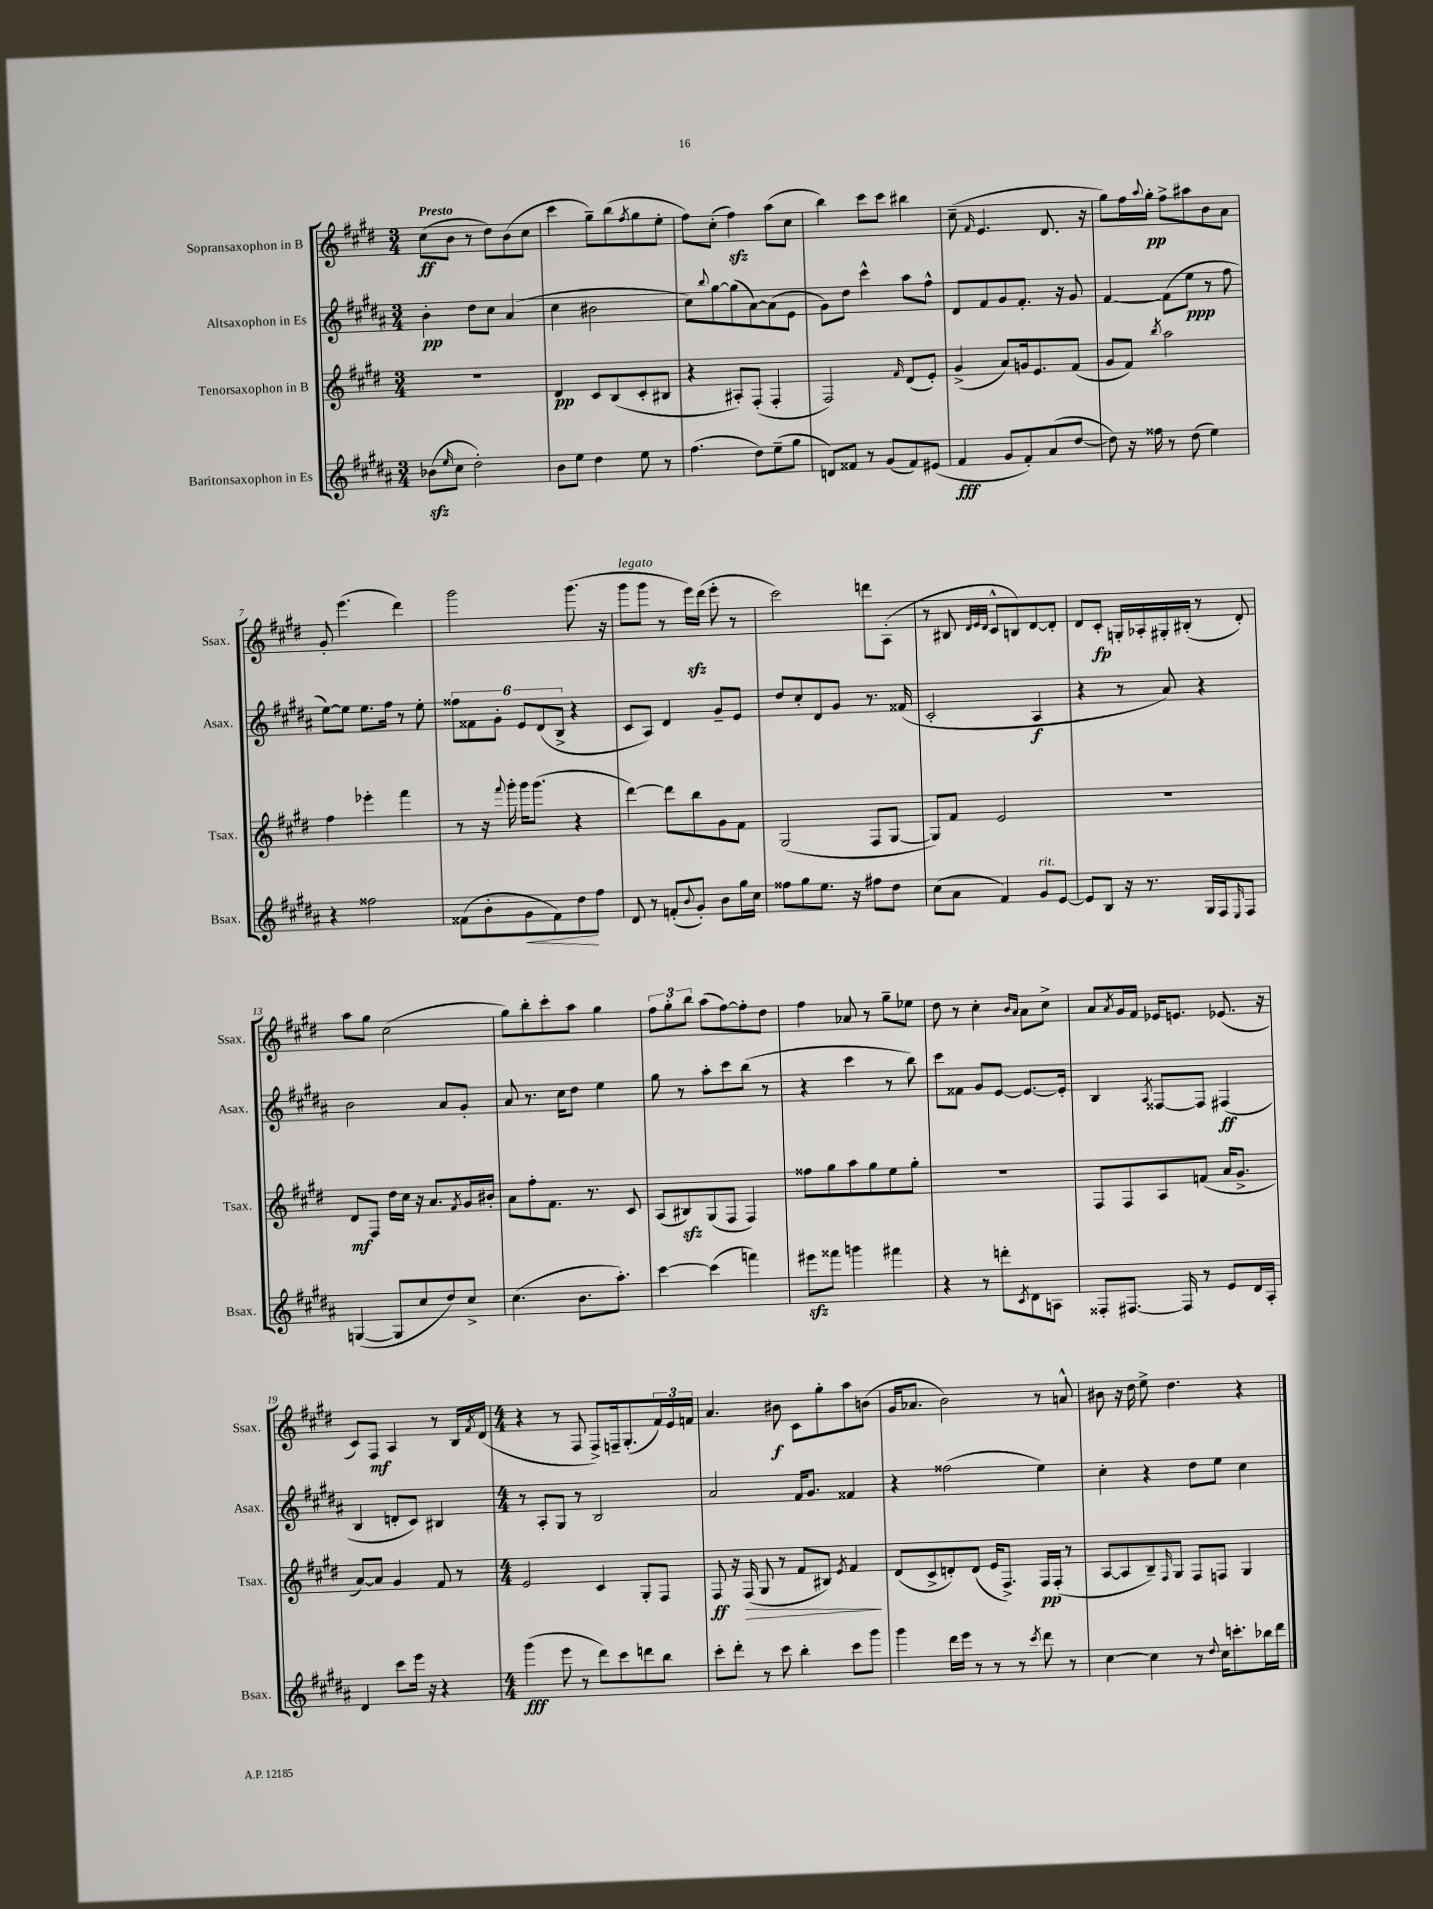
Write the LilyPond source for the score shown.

<<
\new StaffGroup <<
\new Staff = "s0" \with { instrumentName = "Sopransaxophon in B" shortInstrumentName = "Ssax." } {
    \clef treble \key e \major \numericTimeSignature \time 3/4 \tempo "Presto"
    cis''8\ff( b'8 r8 dis''8) b'8( cis''8 |
    cis'''4 gis''8--) b''8( \acciaccatura { fis''8 } gis''8 e''8-. |
    fis''8) cis''8-.( fis''4\sfz) a''8( cis''8 |
    b''4) cis'''8 cis'''8 bis''4 |
    cis''8--( \grace { fis'16 } e'4. dis'8. r16 |
    gis''8) fis''16 \appoggiatura { a''8 } gis''16-.\pp fis''8-> ais''8 b'8 a'8 |
    gis'8-. e'''4.( dis'''4) |
    gis'''2 gis'''8.( r16 |
    gis'''8^\markup { \italic "legato" } gis'''8 r8 e'''16\sfz) dis'''16( e'''8-. r8 |
    cis'''2) d'''8 a8-.( |
    r8 bis8 \grace { dis'32 e'32 dis'32 } cis'8-^ b8) dis'8~ dis'8-. |
    dis'8 cis'8-.\fp g16-. aes16-. gis16-. bis16-.( r8 dis'8-.) |
    a''8 gis''8 cis''2( |
    gis''8) b''8-. cis'''8-. a''8 gis''4 |
    \tuplet 3/2 { fis''8 gis''8-. b''8 } a''8( fis''8~) fis''8-. dis''8 |
    fis''4 aes'8 r8 gis''8-- ees''8 |
    dis''8 r8 cis''4-. \grace { b'16 a'16 } a'8 cis''8-> |
    a'8 \acciaccatura { a'8 } gis'16 fis'16 ees'16 e'8. ees'8.( r16 |
    cis'8) fis8\mf a4 r8 b16 \acciaccatura { fis'8 } dis'16( |
    \numericTimeSignature \time 4/4 r4 r8 fis8 fis8->) f16-- gis8.-.( \tuplet 3/2 { fis'16) e'16 f'16 } |
    a'4. bis'8\f cis'8 gis''8-. a''8 b'8( |
    gis'16 aes'8. b'2) r8 a'8-^ |
    bis'8 r16 dis''16 e''8-> dis''4. r4 \bar "|." |
}
\new Staff = "s1" \with { instrumentName = "Altsaxophon in Es" shortInstrumentName = "Asax." } {
    \clef treble \key b \major \numericTimeSignature \time 3/4
    b'4-.\pp dis''8 cis''8 ais'4( |
    cis''4 bis'2 |
    cis''8) \appoggiatura { b''8 } gis''8~ gis''8( ais'8~) ais'8( e'8 |
    gis'8) dis''8 cis'''4-^ ais''8 fis''8-^ |
    dis'8 fis'8 gis'8 fis'8.-. r16 gis'8 |
    fis'4~ fis'8( e''8\ppp r8 fis''8 |
    e''8~) e''8 e''8. fis''16 r8 e''8-. |
    \tuplet 6/4 { fisis''8 fisis'8 gis'8-. e'8 dis'8( b8-> } r4 |
    cis'8 ais8) dis'4 gis'8-- e'8 |
    dis''8 cis''8-. dis'8 gis'8 r8. fisis'16( |
    cis'2-. ais4\f |
    r4 r8 ais'8) r4 |
    b'2 ais'8 gis'8-. |
    ais'8 r8. cis''16 dis''8 e''4 |
    gis''8 r8 ais''8-. cis'''8 b''8( r8 |
    r4 cis'''4 r8 b''8) |
    cis'''8 fisis'8 gis'8 e'8~ e'8.~ e'16-. |
    b4 \acciaccatura { ais8 } fisis8~ fisis8 fis4\ff( |
    b4 d'8-. cis'8) bis4 |
    \numericTimeSignature \time 4/4 r8 ais8-. gis8 r8 b2 |
    ais'2 fis'16 gis'8. fisis'4 |
    r4 fisis''2( e''4) |
    cis''4-. r4 dis''8 e''8 cis''4 \bar "|." |
}
\new Staff = "s2" \with { instrumentName = "Tenorsaxophon in B" shortInstrumentName = "Tsax." } {
    \clef treble \key e \major \numericTimeSignature \time 3/4
    R2. |
    dis'4\pp cis'8 b8( cis'8-. bis8 |
    r4 ais8-.) fis8-.( fis4-. |
    fis2) \grace { fis'16 } dis'8( e'8-.) |
    gis'4->( a'8) g'16 e'8. fis'8( |
    gis'8 fis'8) \acciaccatura { b''8 } a''2 |
    fis''4 ees'''4-. fis'''4 |
    r8 r16 \appoggiatura { fis'''8 } gis'''16-. gis'''16 gis'''8.( r4 |
    dis'''4~) dis'''8 b''8 gis'8 fis'8 |
    gis2( fis8 gis8~ |
    gis8) fis'8 e'2 |
    R2. |
    dis'8\mf fis8 dis''16 cis''16 r16 a'8. \acciaccatura { fis'8 } gis'16 bis'16-. |
    a'8 fis''8-. fis'8. r8. cis'8 |
    a8( bis8\sfz) gis8( fis8 fis4) |
    fisis''8 gis''8 a''8 gis''8 e''8 gis''8-. |
    R2. |
    fis8 fis8 a8 f'8( a'16 gis'8.-> |
    a'8~) a'8 gis'4 fis'8 r8 |
    \numericTimeSignature \time 4/4 e'2 cis'4 gis8-. fis8 |
    fis8\ff r16 fis16\>( gis8 r8 fis'8 bis8) \acciaccatura { e'8 } fis'4\! |
    dis'8( cis'8-> d'8-.) d'8( e'16 fis8.->) fis16\pp fis16-.( r8 |
    a8~ a8 b8--) \grace { fis16 } gis8 fis8 f8 gis4 \bar "|." |
}
\new Staff = "s3" \with { instrumentName = "Baritonsaxophon in Es" shortInstrumentName = "Bsax." } {
    \clef treble \key b \major \numericTimeSignature \time 3/4
    bes'8\sfz( \grace { e''16 } cis''8 dis''2-.) |
    b'8 e''8 dis''4 e''8 r8 |
    fis''4.( dis''8) e''8--( gis''8 |
    d'8) fisis'8 r8 gis'8( fisis'8) eis'8( |
    fis'4\fff gis'8 fis'8-.) ais'8( dis''8~ |
    dis''8) r16 fisis''16 r8 dis''8( e''4) |
    r4 fisis''2 |
    fisis'8( b'8-. gis'8\< fisis'8) dis''8\! fis''8 |
    dis'8 r8 f'8-.( \appoggiatura { b'8 } gis'8-.) b'8 gis''16 cis''16 |
    fisis''8 gis''8 e''8. r16 fis''8 dis''8 |
    cis''8( ais'8 fis'4) gis'8^\markup { \italic "rit." } e'8~ |
    e'8 b8 r16 r8. gis16 fis16 \grace { e16 } fis8 |
    g4~( g8 cis''8 dis''8) cis''8-> |
    cis''4.( b'8. ais''8.-.) |
    cis'''4~ cis'''4( f'''4) |
    eis'''8\sfz fisis'''8 g'''4 fis'''4 |
    r4 r8 d'''8-. \acciaccatura { cis'8 } dis'8 a8 |
    fisis8-. fis8.~ fis16 r8 e'8 dis'16 ais16-. |
    dis'4 cis'''8 e'''16 r16 r4 |
    \numericTimeSignature \time 4/4 gis'''4\fff( e'''8 r8 dis'''8) cis'''8 d'''8 b''8 |
    cis'''8-. dis'''8-. r8 cis'''8 b''4-. cis'''8 gis'''8 |
    gis'''4 dis'''16 e'''16 r8 r8 r8 \acciaccatura { cis'''8 } dis'''8 r8 |
    cis''4~ cis''4 r8 \appoggiatura { dis''8 } cis''16 c'''8.-. bes''16 dis'''16 \bar "|." |
}
>>
>>
